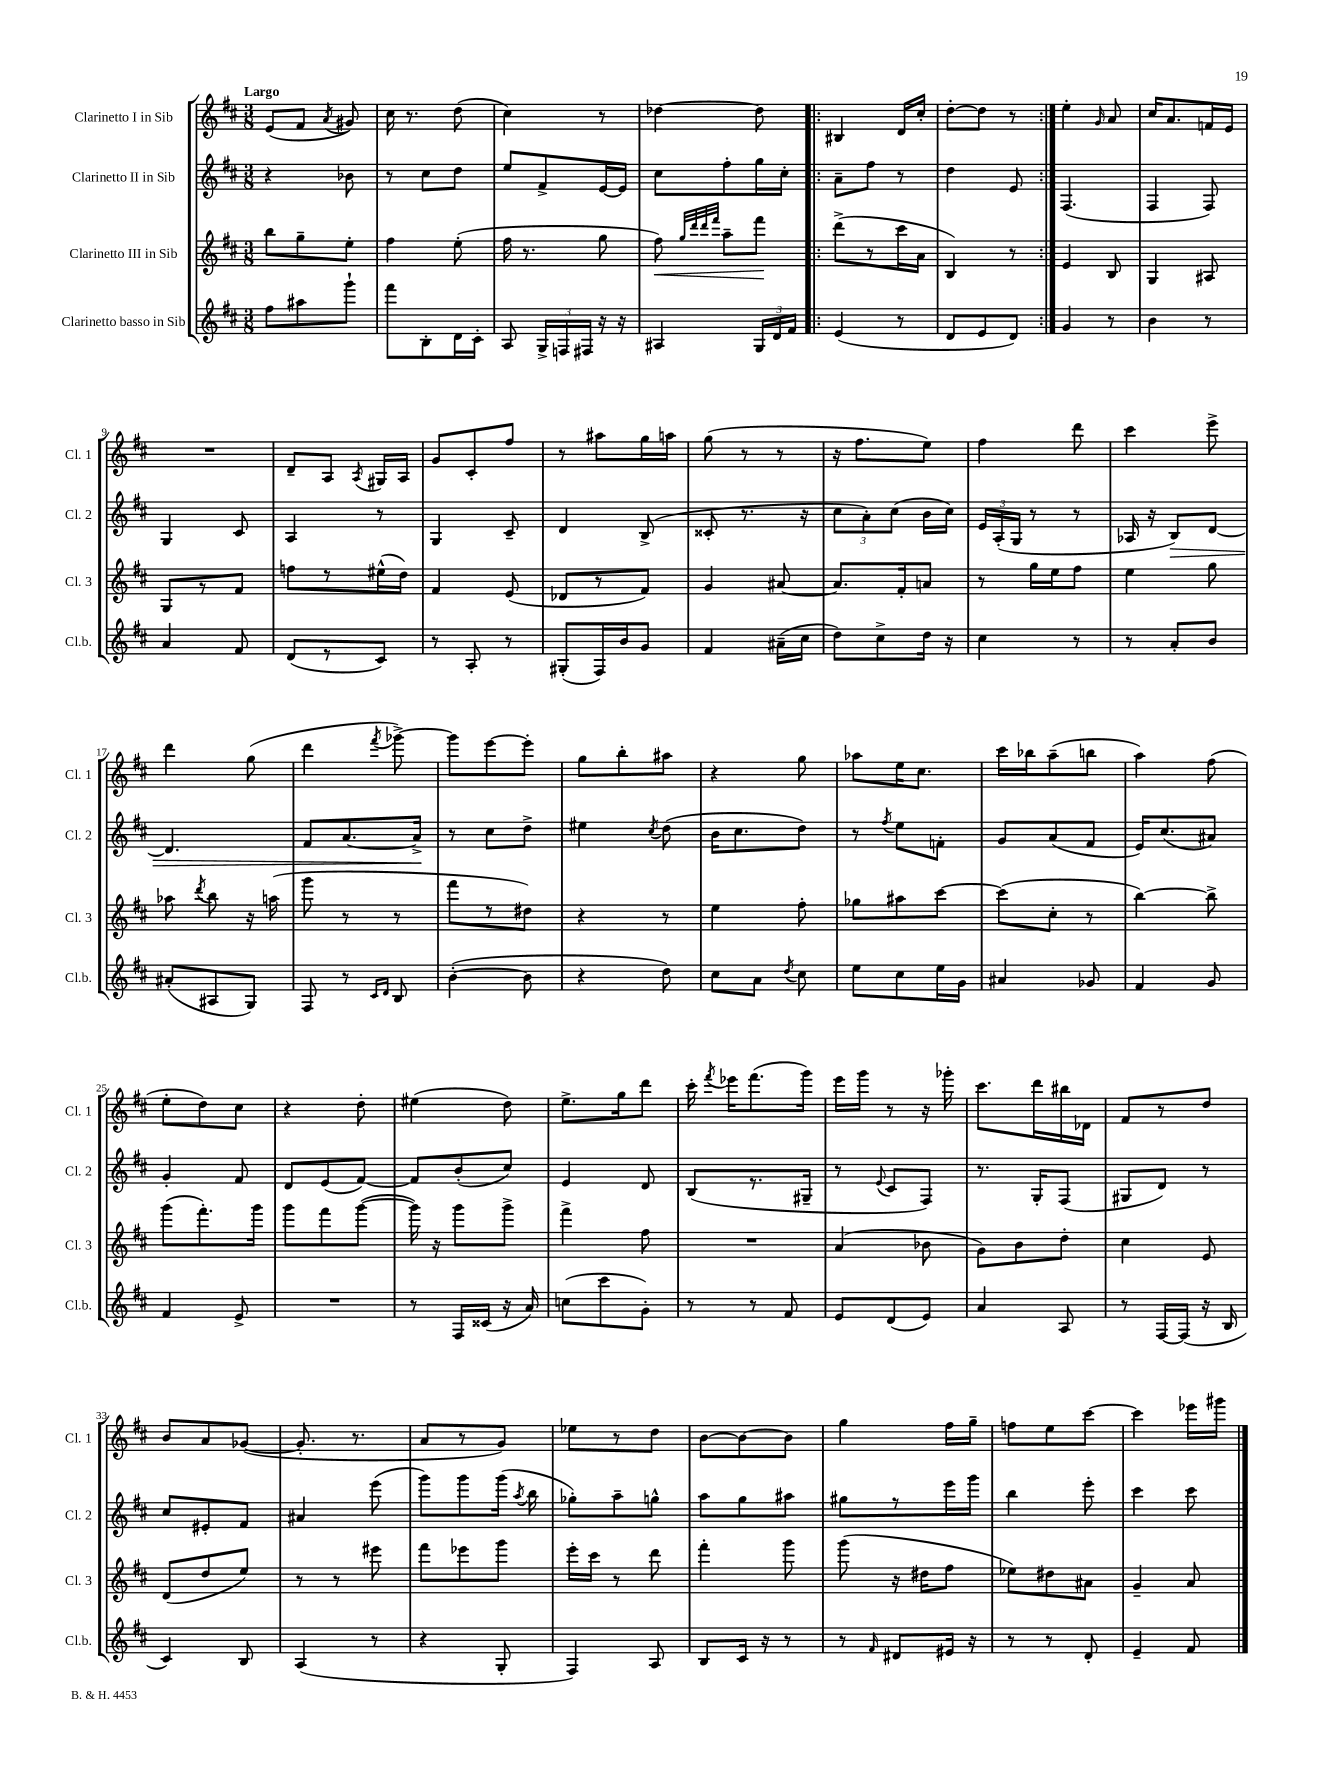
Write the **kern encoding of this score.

**kern	**kern	**kern	**kern
*staff4	*staff3	*staff2	*staff1
*clefG2	*clefG2	*clefG2	*clefG2
*k[f#c#]	*k[f#c#]	*k[f#c#]	*k[f#c#]
*M3/8	*M3/8	*M3/8	*M3/8
8ff#	8bb	4r	(8e
8aa#	8gg~	.	8f#
.	.	.	8qa
8ggg`	8ee'	8b-	8g#)
=	=	=	=
8fff#	4ff#	8r	16cc#
.	.	.	8.r
8B'	.	8cc#	.
16d	(8ee'	8dd	(8dd
16c#'	.	.	.
=	=	=	=
8A	16ff#	8ee	4cc#)
.	8.r	.	.
24G^	.	8f#^	.
24F	.	.	.
24F#	.	.	.
16r	8gg	[16e	8r
16r	.	16e]	.
=	=	=	=
4A#	8ff#)	8cc#	[4dd-
.	32qqgg	.	.
.	32qqddd	.	.
.	32qqddd	.	.
.	32qqfff#	.	.
.	8aa~	8ff#'	.
24G	8fff#	16gg	8dd-]
24d	.	.	.
.	.	16cc#'	.
24f#	.	.	.
=!|:	=!|:	=!|:	=!|:
(4e	(8ddd^	8a~	4B#
.	8r	8ff#	.
8r	16ccc#	8r	16d
.	16a	.	16cc#'
=	=	=	=
8d	4B)	4dd	[8dd'
8e	.	.	8dd]
8d)	8r	8e	8r
=:|!	=:|!	=:|!	=:|!
4g	4e	(4.F#	4ee'
.	.	.	16qqg
8r	8B	.	8a
=	=	=	=
4b	4G	4F#	16cc#
.	.	.	8.a
8r	8A#	8F#)	16f
.	.	.	16e
=	=	=	=
4a	8G	4G	4.r
.	8r	.	.
8f#	8f#	8c#	.
=	=	=	=
(8d	8ff	4A	8d~
8r	8r	.	8A
.	.	.	8qA
8c#)	(16ee#^^	8r	16G#
.	16dd)	.	16A
=	=	=	=
8r	4f#	4G	8g
8A'	.	.	8c#'
8r	(8e	8c#~	8ff#
=	=	=	=
(8G#'	8d-	4d	8r
16F#)	8r	.	8aa#
16b	.	.	.
8g	8f#)	(8B^	16gg
.	.	.	16aa
=	=	=	=
4f#	4g	8c##'	(8gg
.	.	8.r	8r
(16a#~	[8a#	.	8r
16cc#	.	16r	.
=	=	=	=
8dd)	8.a#]	12cc#	16r
.	.	.	8.ff#
.	.	12a')	.
8cc#^	.	.	.
.	.	(12cc#	.
.	16f#'	.	.
16dd	8a	16b	8ee)
16r	.	16cc#)	.
=	=	=	=
4cc#	8r	24e	4ff#
.	.	(24A'	.
.	.	24G	.
.	16gg	8r	.
.	16ee	.	.
8r	8ff#	8r	8ddd
=	=	=	=
8r	4ee	16A-	4ccc#
.	.	16r	.
8a'	.	8B)	.
8b	8gg	[8d	8eee^
=	=	=	=
(8a#'	8aa-	4.d]	4ddd
.	8qddd	.	.
8A#	8bb	.	.
8G)	16r	.	(8gg
.	(16aa	.	.
=	=	=	=
8F#	8ggg	8f#	4ddd
8r	8r	[8.a	.
16qqc#	.	.	.
16qqd	.	.	8qfff#
8B	8r	.	[8ggg-^)
.	.	16a^]	.
=	=	=	=
([4b'	8fff#	8r	8ggg-]
.	8r	8cc#	[8eee
8b]	8dd#)	8dd^	8eee']
=	=	=	=
4r	4r	4ee#	8gg
.	.	.	8bb'
.	.	8qcc#	.
8dd)	8r	(8dd	8aa#
=	=	=	=
8cc#	4ee	16b	4r
.	.	8.cc#	.
8a	.	.	.
8qdd	.	.	.
8cc#	8ff#'	8dd)	8gg
=	=	=	=
8ee	8gg-	8r	8aa-
.	.	8qff#	.
8cc#	8aa#	8ee	16ee
.	.	.	8.cc#
16ee	[8ccc#	8f'	.
16g	.	.	.
=	=	=	=
4a#	(8ccc#]	8g	16ccc#
.	.	.	16bb-
.	8cc#'	(8a	(8aa~
8g-	8r	8f#	8bb
=	=	=	=
4f#	[4bb)	16e)	4aa)
.	.	(8.cc#	.
8g	8bb^]	8a#)	(8ff#
=	=	=	=
4f#	(8ggg	4g'	8ee'
.	8.fff#')	.	8dd)
8e^	.	8f#	8cc#
.	16ggg	.	.
=	=	=	=
4.r	8ggg	8d	4r
.	8fff#	(8e	.
.	([8ggg	[8f#)	8dd'
=	=	=	=
8r	16ggg])	8f#]	(4ee#
.	16r	.	.
16F#	8ggg	(8b'	.
(16c##	.	.	.
16r	8ggg^	8cc#)	8dd)
16a)	.	.	.
=	=	=	=
(8cc	4fff#^	4e	8.ee^
8ccc#	.	.	.
.	.	.	16gg
8g')	8ff#	8d	8ddd
=	=	=	=
8r	4.r	(8B	16ccc#'
.	.	.	8qfff#
.	.	.	16eee-
8r	.	8.r	(8.fff#
8f#	.	.	.
.	.	16G#~	16ggg)
=	=	=	=
8e	(4a	8r	16eee
.	.	.	16ggg
.	.	8qqe	.
(8d	.	8c#	8r
8e)	8b-	8F#)	16r
.	.	.	16ggg-'
=	=	=	=
4a	8g)	8.r	8.ccc#
.	8b	.	.
.	.	16G'	16ddd
8A	8dd'	(8F#	16bb#
.	.	.	16d-
=	=	=	=
8r	4cc#	8G#	8f#
[16F#	.	8d)	8r
(16F#]	.	.	.
16r	8e	8r	8dd
16B	.	.	.
=	=	=	=
4c#)	(8d	8cc#	8b
.	8dd	8e#'	8a
8B	8ee)	8f#	([8g-
=	=	=	=
(4A	8r	4a#	8.g-']
.	8r	.	.
.	.	.	8.r
8r	8eee#	(8eee	.
=	=	=	=
4r	8fff#	8ggg)	8a
.	8eee-	8ggg	8r
8G'	8ggg	(16ggg	8g)
.	.	8qaa	.
.	.	16bb	.
=	=	=	=
4F#)	16eee'	8gg-')	8ee-
.	16ccc#	.	.
.	8r	8aa~	8r
8A	8ddd	8gg^^	8dd
=	=	=	=
8B	4fff#'	8aa	[8b
16c#	.	8gg	8b_
16r	.	.	.
8r	8ggg	8aa#	8b]
=	=	=	=
8r	(8ggg	8gg#	4gg
16qqf#	.	.	.
8d#	16r	8r	.
.	16dd#	.	.
16e#	8ff#	16eee	16ff#
16r	.	16ggg	16gg~
=	=	=	=
8r	8ee-)	4bb	8ff
8r	8dd#	.	8ee
8d'	8a#	8eee'	[8ccc#
=	=	=	=
4e~	4g~	4ccc#	4ccc#]
8f#	8a	8ccc#	16eee-
.	.	.	16ggg#
==	==	==	==
*-	*-	*-	*-
